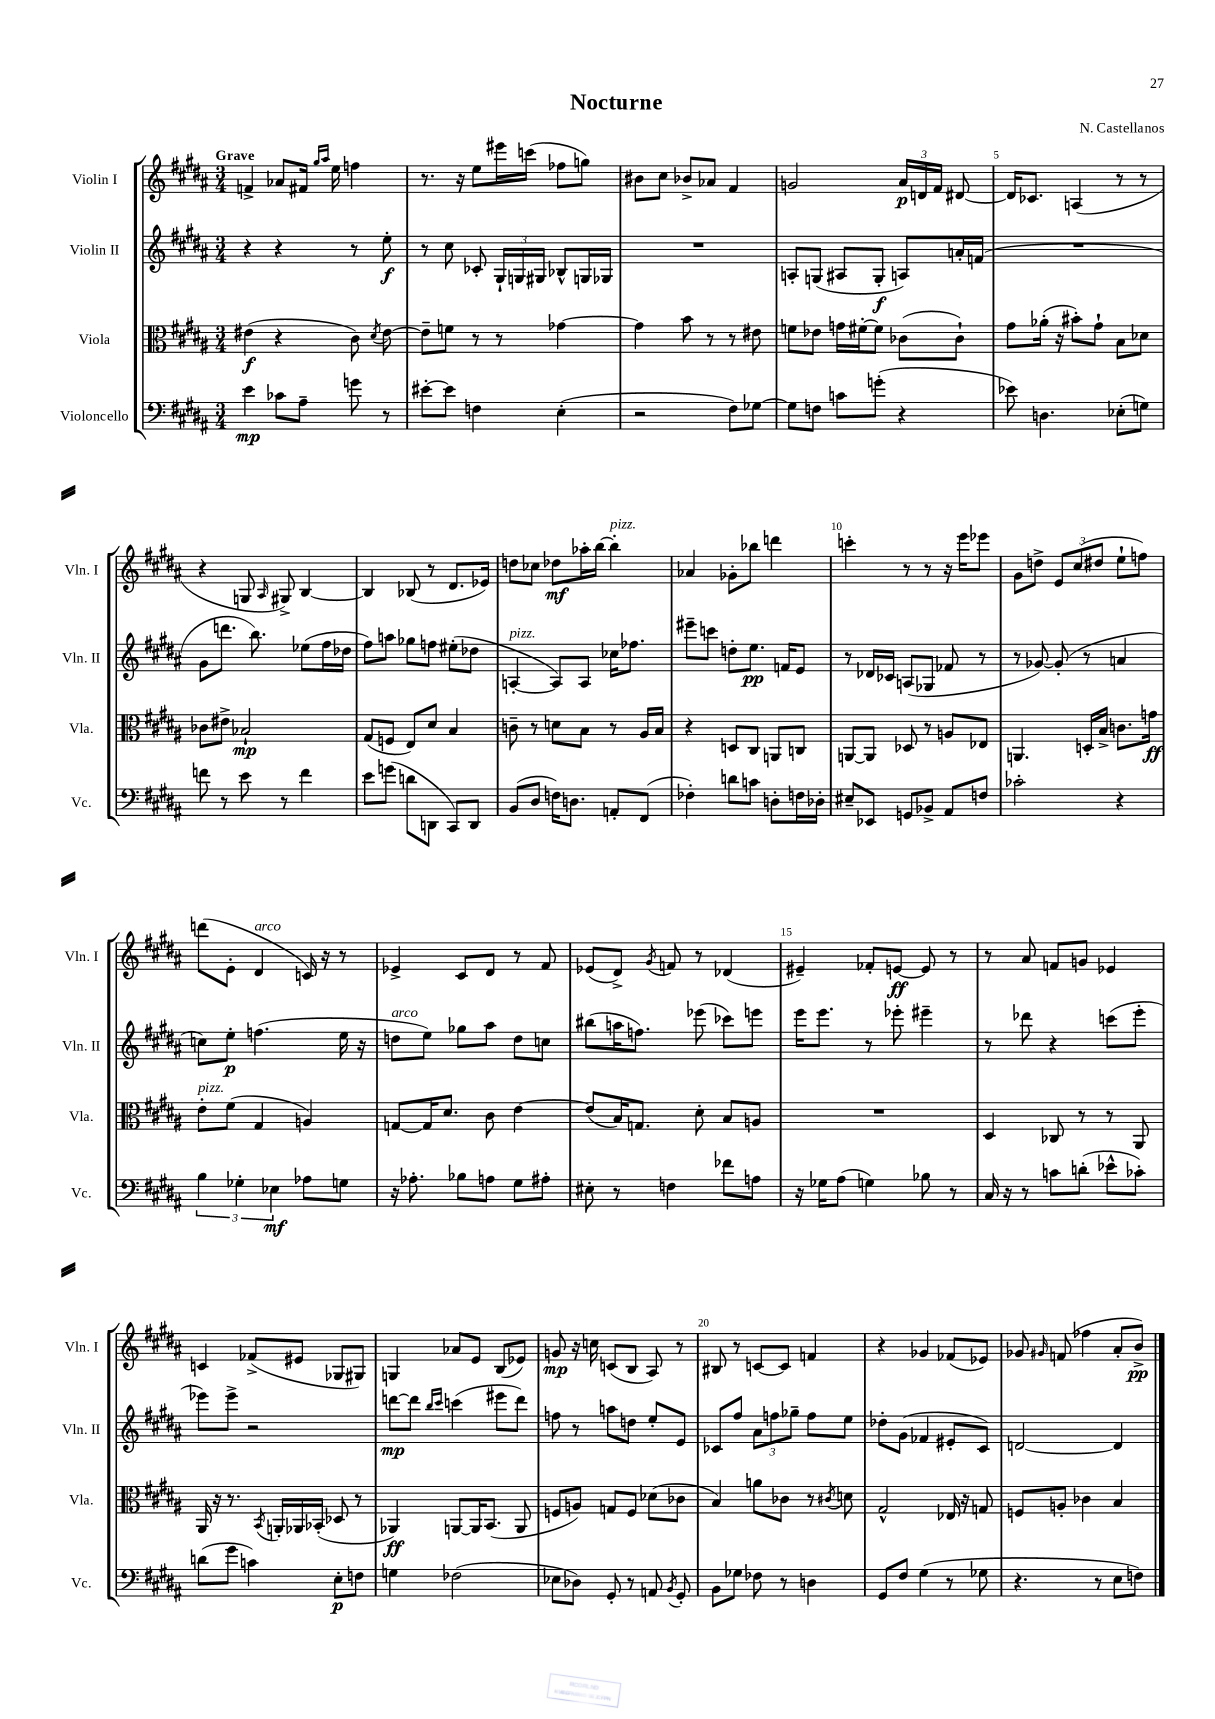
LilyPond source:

\header { title = "Nocturne" composer = "N. Castellanos" }
<<
\new StaffGroup <<
\new Staff = "s0" \with { instrumentName = "Violin I" shortInstrumentName = "Vln. I" } {
    \clef treble \key b \major \numericTimeSignature \time 3/4 \tempo "Grave"
    \autoBeamOff f'4-> aes'8[ fis'16] \grace { gis''16[ ais''16] } e''16 f''4 |
    r8. r16 e''8[ eis'''16 c'''16]( fes''8[ g''8]) |
    bis'8[ cis''8] bes'8[-> aes'8] fis'4 |
    g'2 \tuplet 3/2 { ais'16[\p d'16 fis'16] } dis'8~ |
    dis'16[ ces'8.] a4( r8 r8 |
    r4 g8 \grace { ais16 } gis8->) b4~ |
    b4 bes8( r8 dis'8.[ ees'16]) |
    d''8[ ces''8] des''8[\mf aes''16-. b''16]~ b''4-.^\markup { \italic "pizz." } |
    aes'4 ges'8[-. bes''8] d'''4 |
    c'''4-. r8 r8 r16 e'''16[ ees'''8] |
    gis'8[ d''8]-> \tuplet 3/2 { e'8[ cis''8( dis''8] } e''8[-! f''8]) |
    d'''8[( e'8]-. dis'4^\markup { \italic "arco" } c'16) r16 r8 |
    ees'4-> cis'8[ dis'8] r8 fis'8 |
    ees'8[( dis'8]->) \acciaccatura { gis'8 } f'8 r8 des'4( |
    eis'4--) fes'8[-. e'8]~\ff e'8 r8 |
    r8 ais'8 f'8[ g'8] ees'4 |
    c'4 fes'8[->( eis'8] ges8[ gis8]) |
    g4 aes'8[ e'8] b8[( ees'8]) |
    g'8\mp r16 c''16 c'8[( b8] ais8) r8 |
    bis8 r8 c'8[~ c'8] f'4 |
    r4 ges'4 fes'8[( ees'8]) |
    ges'8 \grace { gis'16 } f'8( fes''4 ais'8[-. b'8]->\pp) \bar "|." |
}
\new Staff = "s1" \with { instrumentName = "Violin II" shortInstrumentName = "Vln. II" } {
    \clef treble \key b \major \numericTimeSignature \time 3/4
    \autoBeamOff r4 r4 r8 e''8-.\f |
    r8 cis''8 ces'8-. \tuplet 3/2 { gis16[-! g16 gis16] } bes8[-^ g16 ges16] |
    R2. |
    a8[-. g8]( ais8[ g8]-.\f a8[) a'16-. f'16]( |
    R2. |
    gis'8[ d'''8.] b''8.) ees''8[( fis''16 des''16] |
    fis''8[) a''8] ges''8[ f''8] eis''8[-.( des''8] |
    a4~-.^\markup { \italic "pizz." } a8[) a8] ces''16[ fes''8.] |
    eis'''8[-- c'''8] d''8[-. e''8.]\pp f'16[ e'8] |
    r8 des'16[ ces'16] a8[( ges8] fes'8 r8 |
    r8 ges'8~) ges'8-.( r8 a'4 |
    c''8[) e''8]-.\p f''4.( e''16 r16 |
    d''8[^\markup { \italic "arco" } e''8]) ges''8[ ais''8] d''8[ c''8] |
    bis''8[( a''16 f''8.]) ees'''8( ces'''8[) e'''8] |
    e'''16[ e'''8.] r8 ees'''8-. eis'''4-- |
    r8 des'''8 r4 c'''8[( e'''8]-. |
    ees'''8[) ees'''8]-> r2 |
    d'''8[~\mp d'''8] \grace { b''16[ cis'''16] } c'''4( eis'''8[ d'''8]) |
    f''8 r8 a''8[ d''8] e''8[-. e'8] |
    ces'8[ fis''8] \tuplet 3/2 { ais'8[ f''8 ges''8]-- } f''8[ e''8] |
    des''8[-. gis'8]( fes'4 eis'8[-. cis'8]) |
    d'2~ d'4 \bar "|." |
}
\new Staff = "s2" \with { instrumentName = "Viola" shortInstrumentName = "Vla." } {
    \clef alto \key b \major \numericTimeSignature \time 3/4
    \autoBeamOff eis'4\f( r4 cis'8) \acciaccatura { dis'8 } eis'8~ |
    eis'8[-- f'8] r8 r8 ges'4~ |
    ges'4 b'8 r8 r8 eis'8 |
    f'8[ ees'8] g'16[ fis'16~-. fis'8] ces'8[( ces'8]-!) |
    gis'8[ aes'16]-.( r16 bis'8[-.) gis'8]-! b8[ des'8] |
    ces'8[ eis'8]-> bes2-!\mp |
    gis8[( f8] e8[) dis'8] b4 |
    c'8-- r8 d'8[ b8] r8 ais16[ b16] |
    r4 d8[ cis8] a,8[ c8] |
    a,8[~ a,8] des8 r8 a8[ ees8] |
    a,4. d16[-. b16]-> c'8.[ g'16]\ff |
    e'8[-.^\markup { \italic "pizz." } fis'8]( gis4 a4) |
    g8[~ g16 dis'8.] cis'8 e'4~ |
    e'8[( b16) g8.] dis'8-. b8[ a8] |
    R2. |
    dis4 ces8 r8 r8 ais,8 |
    ais,16 r16 r8. \acciaccatura { b,8 } a,16[-. aes,16 bes,16]-.( des8 r8 |
    aes,4\ff) a,8[~ a,16 b,8.]( a,8 |
    f8[ a8]) g8[ f8] des'8[( ces'8] |
    b4) a'8[ ces'8] r8 \acciaccatura { cis'8 } d'8 |
    gis2-^ ees16 r16 g8 |
    f8[ a8]-. ces'4 b4 \bar "|." |
}
\new Staff = "s3" \with { instrumentName = "Violoncello" shortInstrumentName = "Vc." } {
    \clef bass \key b \major \numericTimeSignature \time 3/4
    \autoBeamOff e'4\mp ces'8[ ais8]-- g'8 r8 |
    eis'8[~-. eis'8] f4 e4-.( |
    r2 fis8[) ges8]~ |
    ges8[ f8] c'8[ g'8]-.( r4 |
    ees'8) d4. ees8[-.( g8]) |
    f'8 r8 e'8 r8 f'4 |
    e'8[ g'8]( d'8[ d,8] cis,8[) d,8] |
    b,8[( dis8] f16[) d8.] a,8[-. fis,8]( |
    fes4-.) d'8[ c'8] d8[-. f16 des16]-. |
    eis8[-- ees,8] g,8[ bes,8]-> ais,8[ f8] |
    ces'2-. r4 |
    \tuplet 3/2 { b4 ges4-. ees4\mf } aes8[ g8] |
    r16 aes8.-. bes8[ a8] gis8[ ais8]-. |
    eis8-. r8 f4 fes'8[ a8] |
    r16 ges16[ ais8]( g4) bes8 r8 |
    cis16 r16 r8 c'8[ d'8]-.( ees'8[-^ ces'8]-.) |
    d'8[( gis'8] c'4) e8[-.\p f8] |
    g4 fes2( |
    ees8[ des8]) gis,8-. r8 a,8 \acciaccatura { b,8 } gis,8-. |
    b,8[ ges8] fes8 r8 d4 |
    gis,8[ fis8] gis4( r8 ges8 |
    r4. r8 e8[ f8]) \bar "|." |
}
>>
>>
\layout { \context { \Score \override BarNumber.break-visibility = ##(#f #t #t) barNumberVisibility = #(every-nth-bar-number-visible 5) } }
